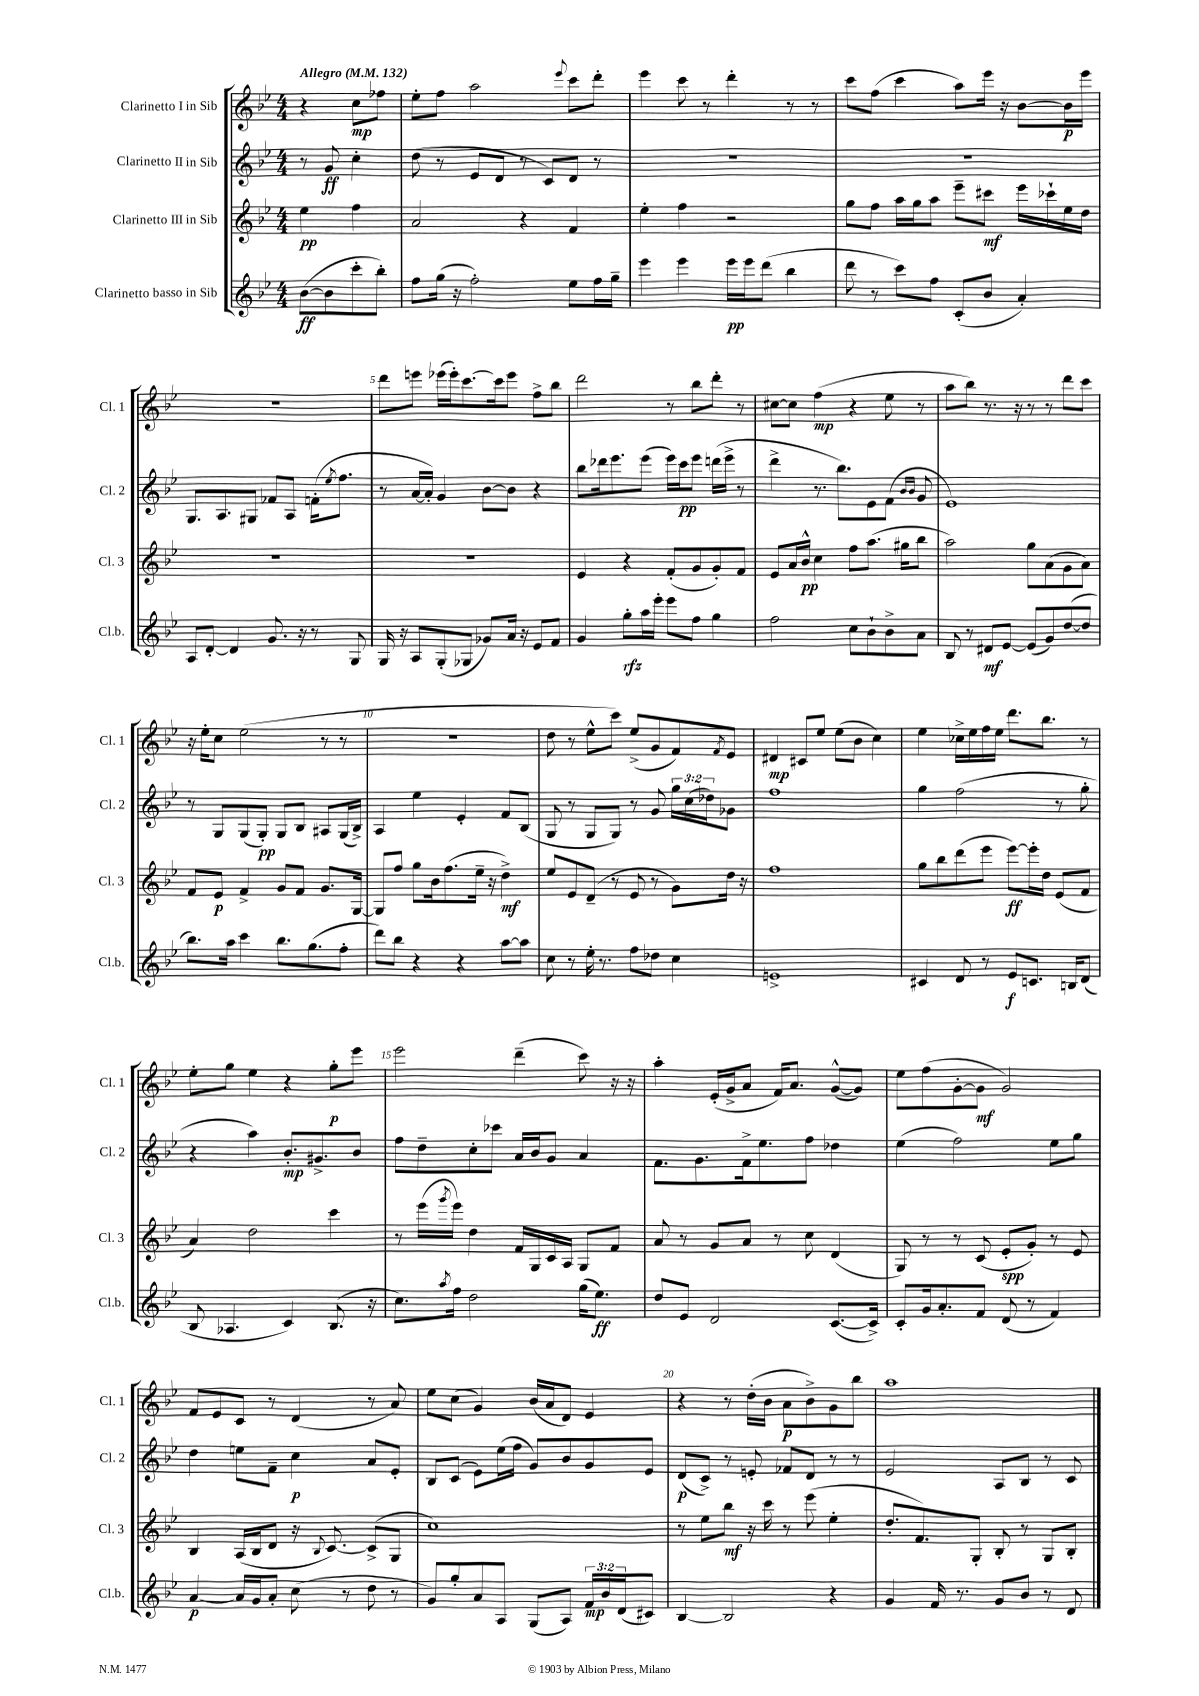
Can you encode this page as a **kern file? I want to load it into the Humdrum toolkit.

**kern	**dynam	**kern	**dynam	**kern	**dynam	**kern	**dynam
*part4	*part4	*part3	*part3	*part2	*part2	*part1	*part1
*staff4	*staff4	*staff3	*staff3	*staff2	*staff2	*staff1	*staff1
*I"Clarinetto basso in Sib	*	*I"Clarinetto III in Sib	*	*I"Clarinetto II in Sib	*	*I"Clarinetto I in Sib	*
*I'Cl.b.	*	*I'Cl. 3	*	*I'Cl. 2	*	*I'Cl. 1	*
*clefG2	*	*clefG2	*	*clefG2	*	*clefG2	*
*k[b-e-]	*	*k[b-e-]	*	*k[b-e-]	*	*k[b-e-]	*
*M4/4	*	*M4/4	*	*M4/4	*	*M4/4	*
*MM132	*	*MM132	*	*MM132	*	*MM132	*
=	=	=	=	=	=	=	=
!	!	!	!	!	!	!LO:TX:a:B:t=Allegro	!
([8b-\L	ff	4ee-\	pp	8r	.	4r	.
8b-\]	.	.	.	8g/	ff	.	.
8ccc'\	.	4ff\	.	4cc'\	.	8cc\L	mp
8bb-'\J)	.	.	.	.	.	8ff-X\J	.
=1	=1	=1	=1	=1	=1	=1	=1
8ff\L	.	2a/	.	(8dd\	.	8ee-'\L	.
(16gg\Jk	.	.	.	8r	.	8ff\J	.
16r	.	.	.	.	.	.	.
2ff'\)	.	.	.	8e-/L	.	2aa\	.
.	.	.	.	8d/J	.	.	.
.	.	4r	.	8r	.	.	.
.	.	.	.	8c/L)	.	.	.
.	.	.	.	.	.	8qqeee-/	.
8ee-\L	.	4f/	.	8d/J	.	8ccc\L	.
16ff\L	.	.	.	8r	.	8ddd'\J	.
16gg~\JJ	.	.	.	.	.	.	.
=2	=2	=2	=2	=2	=2	=2	=2
4eee-\	.	4ee-'\	.	1r	.	4eee-\	.
4eee-\	.	4ff\	.	.	.	8ccc\	.
.	.	.	.	.	.	8r	.
16eee-\LL	pp	2r	.	.	.	4ddd'\	.
16eee-\J	.	.	.	.	.	.	.
(8ddd\J	.	.	.	.	.	.	.
4bb-\	.	.	.	.	.	8r	.
.	.	.	.	.	.	8r	.
=3	=3	=3	=3	=3	=3	=3	=3
8ddd\	.	8gg\L	.	1r	.	8ccc\L	.
8r	.	8ff\J	.	.	.	(8ff\J	.
8ccc\L)	.	16aa\LL	.	.	.	4ccc\	.
.	.	16gg\J	.	.	.	.	.
8ff\J	.	8aa\J	.	.	.	.	.
(8c'/L	.	8eee-~\L	.	.	.	8aa\L)	.
8b-/J	.	8ccc#X\J	mf	.	.	16eee-\Jk	.
.	.	.	.	.	.	16r	.
4a'/)	.	16eee-\LL	.	.	.	[8b-\L	.
.	.	16ccc-X`\	.	.	.	.	.
.	.	16ee-\	.	.	.	16b-\L]	p
.	.	16dd\JJ	.	.	.	16eee-\JJ	.
!!LO:LB:g=z
=4	=4	=4	=4	=4	=4	=4	=4
8A/L	.	1r	.	8.G/L	.	1r	.
[8d'/J	.	.	.	.	.	.	.
.	.	.	.	8.A/	.	.	.
4d/]	.	.	.	.	.	.	.
.	.	.	.	8G#X/J	.	.	.
8.g/	.	.	.	8f-X/L	.	.	.
.	.	.	.	8A/J	.	.	.
16r	.	.	.	.	.	.	.
8r	.	.	.	(16fn'\KL	.	.	.
.	.	.	.	8qee-/	.	.	.
.	.	.	.	8.ff\J	.	.	.
8G/	.	.	.	.	.	.	.
=5	=5	=5	=5	=5	=5	=5	=5
16G/	.	1r	.	8r	.	8ddd\L	.
16r	.	.	.	.	.	.	.
8A/L	.	.	.	[16a/LL	.	8eeen\J	.
.	.	.	.	16a'/JJ])	.	.	.
(8G'/	.	.	.	4g/	.	(16eee-X\LL	.
.	.	.	.	.	.	16eee-'\J)	.
8G-X/J	.	.	.	.	.	[8.ccc\	.
8g-X/L)	.	.	.	[8b-\L	.	.	.
.	.	.	.	.	.	16ccc\k]	.
16a/Jk	.	.	.	8b-\J]	.	8eee-\J	.
16r	.	.	.	.	.	.	.
8e-/L	.	.	.	4r	.	8ff^\L	.
8f/J	.	.	.	.	.	8bb-\J	.
=6	=6	=6	=6	=6	=6	=6	=6
4g/	.	4e-/	.	8bb-\L	.	2ddd\	.
.	.	.	.	16ddd-X\k	.	.	.
.	.	.	.	8.eee-\	.	.	.
8gg'\L	rfz	4r	.	.	.	.	.
16aa\L	.	.	.	(8eee-\J	.	.	.
16eee-'\JJ	.	.	.	.	.	.	.
8eee-\L	.	(8f'/L	.	16eee-\LL)	.	8r	.
.	.	.	.	16ccc\J	pp	.	.
8ff\J	.	8g/	.	8eee-\J	.	8bb-\L	.
4gg\	.	8g'/)	.	(16dddn\LL	.	8ddd'\J	.
.	.	.	.	16eee-^\JJ	.	.	.
.	.	8f/J	.	8r	.	8r	.
=7	=7	=7	=7	=7	=7	=7	=7
2ff\	.	8e-/L	.	4ddd^\	.	[8cc#X\L	.
.	.	16a/L	.	.	.	8cc#\J]	.
.	.	16b-^^/JJ	pp	.	.	.	.
.	.	4cc\	.	8.r	.	(4ff\	mp
.	.	.	.	8.bb-\L)	.	.	.
8cc\L	.	8ff\L	.	.	.	4r	.
8b-`\	.	(8.aa\J	.	8e-\	.	.	.
8b-^\	.	.	.	(8f\J	.	8ee-\	.
.	.	16gg#X\KL	.	.	.	.	.
.	.	.	.	16qqb-/LL	.	.	.
.	.	.	.	16qqb-/JJ	.	.	.
8a\J	.	8bb-\J	.	8g/	.	8r	.
=8	=8	=8	=8	=8	=8	=8	=8
8B-/	.	2aa\)	.	1e-)	.	8aa\L	.
8r	.	.	.	.	.	8bb-\J)	.
8d#X/L	mf	.	.	.	.	8.r	.
[8e-/J	.	.	.	.	.	.	.
.	.	.	.	.	.	16r	.
(8e-/L]	.	8gg\L	.	.	.	8r	.
8g/)	.	(8a\	.	.	.	8r	.
([8dd/	.	8g\	.	.	.	8ddd\L	.
8dd/J]	.	8a\J)	.	.	.	8ccc\J	.
!!LO:LB:g=z
=9	=9	=9	=9	=9	=9	=9	=9
8.bb-\L)	.	8f/L	.	8r	.	16r	.
.	.	.	.	.	.	16ee-'\KL	.
.	.	8e-/J	p	8G/L	.	8cc\J	.
16aa\Jk	.	.	.	.	.	.	.
4ccc\	.	4f^/	.	(8G/	.	(2ee-\	.
.	.	.	.	8G'/J)	pp	.	.
8.bb-\L	.	8g/L	.	8G/L	.	.	.
.	.	8f/J	.	8B-/J	.	.	.
(8.gg\	.	.	.	.	.	.	.
.	.	8.g/L	.	8A#X/L	.	8r	.
8ff'\J	.	.	.	(16G/L	.	8r	.
.	.	[16G/Jk	.	16B-^/JJ)	.	.	.
=10	=10	=10	=10	=10	=10	=10	=10
8ddd\L)	.	8G/L]	.	4A/	.	1r	.
8bb-\J	.	8ff/J	.	.	.	.	.
4r	.	8gg\L	.	4ee-\	.	.	.
.	.	16b-\k	.	.	.	.	.
.	.	(8.ff\	.	.	.	.	.
4r	.	.	.	4e-'/	.	.	.
.	.	16ee-~\Jk	.	.	.	.	.
.	.	16r	.	.	.	.	.
[8aa\L	.	4dd^\)	mf	8f/L	.	.	.
8aa\J]	.	.	.	(8B-/J	.	.	.
=11	=11	=11	=11	=11	=11	=11	=11
8cc\	.	8ee-/L	.	8G/	.	8dd\	.
8r	.	8e-/	.	8r	.	8r	.
16ee-'\	.	(8d~/J	.	8G/L	.	8ee-^^\L	.
8.r	.	.	.	.	.	.	.
.	.	8r	.	8G/J)	.	8ccc\J)	.
8ff\L	.	8e-/	.	8r	.	(8ee-^/L	.
8dd-X\J	.	8r	.	8g/	.	8g/	.
4cc\	.	8g\L)	.	24gg\LL	.	8f/)	.
.	.	.	.	(24cc\	.	.	.
.	.	.	.	24dd-X\J)	.	.	.
.	.	.	.	.	.	8qf/	.
.	.	16dd\Jk	.	8g-X\J	.	8e-/J	.
.	.	16r	.	.	.	.	.
=12	=12	=12	=12	=12	=12	=12	=12
1en^	.	1ff	.	1ff	.	4d#X/	mp
.	.	.	.	.	.	8c#X/L	.
.	.	.	.	.	.	8ee-/J	.
.	.	.	.	.	.	(8ee-\L	.
.	.	.	.	.	.	8b-\J	.
.	.	.	.	.	.	4cc\)	.
=13	=13	=13	=13	=13	=13	=13	=13
4c#X/	.	8gg\L	.	4gg\	.	4ee-\	.
.	.	8bb-\	.	.	.	.	.
8d/	.	(8ddd\	.	(2ff\	.	16cc-X^\LL	.
.	.	.	.	.	.	16ee-\	.
8r	.	8eee-\J	.	.	.	16ff\	.
.	.	.	.	.	.	16ee-\JJ	.
8e-/L	f	[8eee-\L)	ff	.	.	8.ddd\L	.
8.cn/J	.	16eee-'\L]	.	.	.	.	.
.	.	16dd\JJ	.	.	.	8.bb-\J	.
.	.	(8e-/L	.	8r	.	.	.
16Bn/KL	.	.	.	.	.	.	.
(8d/J	.	8f/J	.	8gg'\	.	8r	.
!!LO:LB:g=z
=14	=14	=14	=14	=14	=14	=14	=14
8B-/	.	4a/)	.	4r	.	8ee-'\L	.
4.A-X/	.	.	.	.	.	8gg\J	.
.	.	2dd\	.	4aa\)	.	4ee-\	.
4c/)	.	.	.	8.b-'/L	mp	4r	.
.	.	.	.	8.g#X^/	.	.	.
(8.B-/	.	4ccc\	.	.	.	8gg'\L	p
.	.	.	.	8b-/J	.	8eee-\J	.
16r	.	.	.	.	.	.	.
=15	=15	=15	=15	=15	=15	=15	=15
8.cc\L)	.	8r	.	8ff\L	.	2eee-\	.
.	.	(16eee-\LL	.	8dd~\	.	.	.
8qaa/	.	8qggg/	.	.	.	.	.
16ff\Jk	.	16eee-\JJ)	.	.	.	.	.
2dd\	.	4dd\	.	8cc'\	.	.	.
.	.	.	.	8ccc-X\J	.	.	.
.	.	16f/LL	.	16a/LL	.	(4ddd~\	.
.	.	16G/	.	16b-/J	.	.	.
.	.	16c/	.	8g/J	.	.	.
.	.	16A/JJ	.	.	.	.	.
(16gg\KL	.	8G/L	.	4a/	.	8ccc\)	.
8.ee-\J)	ff	.	.	.	.	.	.
.	.	8f/J	.	.	.	16r	.
.	.	.	.	.	.	16r	.
=16	=16	=16	=16	=16	=16	=16	=16
8dd/L	.	8a/	.	8.f\L	.	4aa'\	.
8e-/J	.	8r	.	.	.	.	.
.	.	.	.	8.g\	.	.	.
2d/	.	8g/L	.	.	.	(16e-'/LL	.
.	.	.	.	.	.	16g^/J	.
.	.	8a/J	.	16f^\k	.	8a/J	.
.	.	.	.	8.ee-\	.	.	.
.	.	8r	.	.	.	16f/KL)	.
.	.	.	.	.	.	8.a/J	.
.	.	8cc\	.	8ff\J	.	.	.
([8.c/L	.	(4d/	.	4dd-X\	.	([8g^^/L	.
.	.	.	.	.	.	8g/J])	.
16c^/Jk])	.	.	.	.	.	.	.
=17	=17	=17	=17	=17	=17	=17	=17
8c'/L	.	8G/)	.	(4ee-\	.	8ee-\L	.
16g/k	.	8r	.	.	.	(8ff\	.
8.a'/	.	.	.	.	.	.	.
.	.	8r	.	2ff\)	.	[8g'\	.
8f/J	.	(8c/	.	.	.	8g\J]	mf
(8d/	.	8e-'/L	spp	.	.	2g/)	.
8r	.	8g'/J)	.	.	.	.	.
4f/)	.	8r	.	8ee-\L	.	.	.
.	.	8e-/	.	8gg\J	.	.	.
!!LO:LB:g=z
=18	=18	=18	=18	=18	=18	=18	=18
[4a/	p	4B-/	.	4dd\	.	8f/L	.
.	.	.	.	.	.	8e-/	.
16a/LL]	.	(16A/LL	.	8een\L	.	8c/J	.
16g/J	.	16B-/J	.	.	.	.	.
8a'/J	.	8d/J	.	8f~\J	.	8r	.
(8cc\	.	16r	.	4cc\	p	(4d/	.
.	.	8qqB-/	.	.	.	.	.
.	.	[8.c/)	.	.	.	.	.
8r	.	.	.	.	.	.	.
8dd\	.	(8c^/L]	.	8a/L	.	8r	.
8r	.	8G/J	.	8e-'/J	.	8a/)	.
=19	=19	=19	=19	=19	=19	=19	=19
8g/L)	.	1cc)	.	8B-/L	.	8ee-\L	.
8gg'/	.	.	.	(8c/J	.	(8cc\J	.
8a/	.	.	.	8e-\L)	.	4g/)	.
8A/J	.	.	.	(16ee-\L	.	.	.
.	.	.	.	16ff\JJ	.	.	.
(8G/L	.	.	.	8g/L)	.	(16b-/LL	.
.	.	.	.	.	.	16a/J	.
8A/J)	.	.	.	8b-/	.	8d/J)	.
24f/LL	mp	.	.	8g/	.	4e-/	.
24b-/	.	.	.	.	.	.	.
(24d/J	.	.	.	.	.	.	.
8c#X/J)	.	.	.	8e-/J	.	.	.
=20	=20	=20	=20	=20	=20	=20	=20
[4B-/	.	8r	.	(8d/L	p	4r	.
.	.	8ee-\L	.	8c^/J)	.	.	.
2B-/]	.	8bb-\J	mf	8r	.	8r	.
.	.	16r	.	8en'/	.	(16dd'\LL	.
.	.	16ccc\	.	.	.	16b-\JJ	.
.	.	8r	.	8f-X/L	.	8a\L	p
.	.	(8eee-\	.	8d/J	.	8b-^\)	.
4r	.	4ee-'\	.	8r	.	8g\	.
.	.	.	.	8r	.	8bb-\J	.
=21	=21	=21	=21	=21	=21	=21	=21
4g/	.	8.dd'/L	.	2e-/	.	1aa	.
.	.	8.f/)	.	.	.	.	.
16f/	.	.	.	.	.	.	.
8.r	.	.	.	.	.	.	.
.	.	8G'/J	.	.	.	.	.
8g/L	.	8B-'/	.	8A/L	.	.	.
8b-/J	.	8r	.	8B-/J	.	.	.
8r	.	8G/L	.	8r	.	.	.
8d/	.	8B-'/J	.	8c/	.	.	.
==	==	==	==	==	==	==	==
*-	*-	*-	*-	*-	*-	*-	*-
